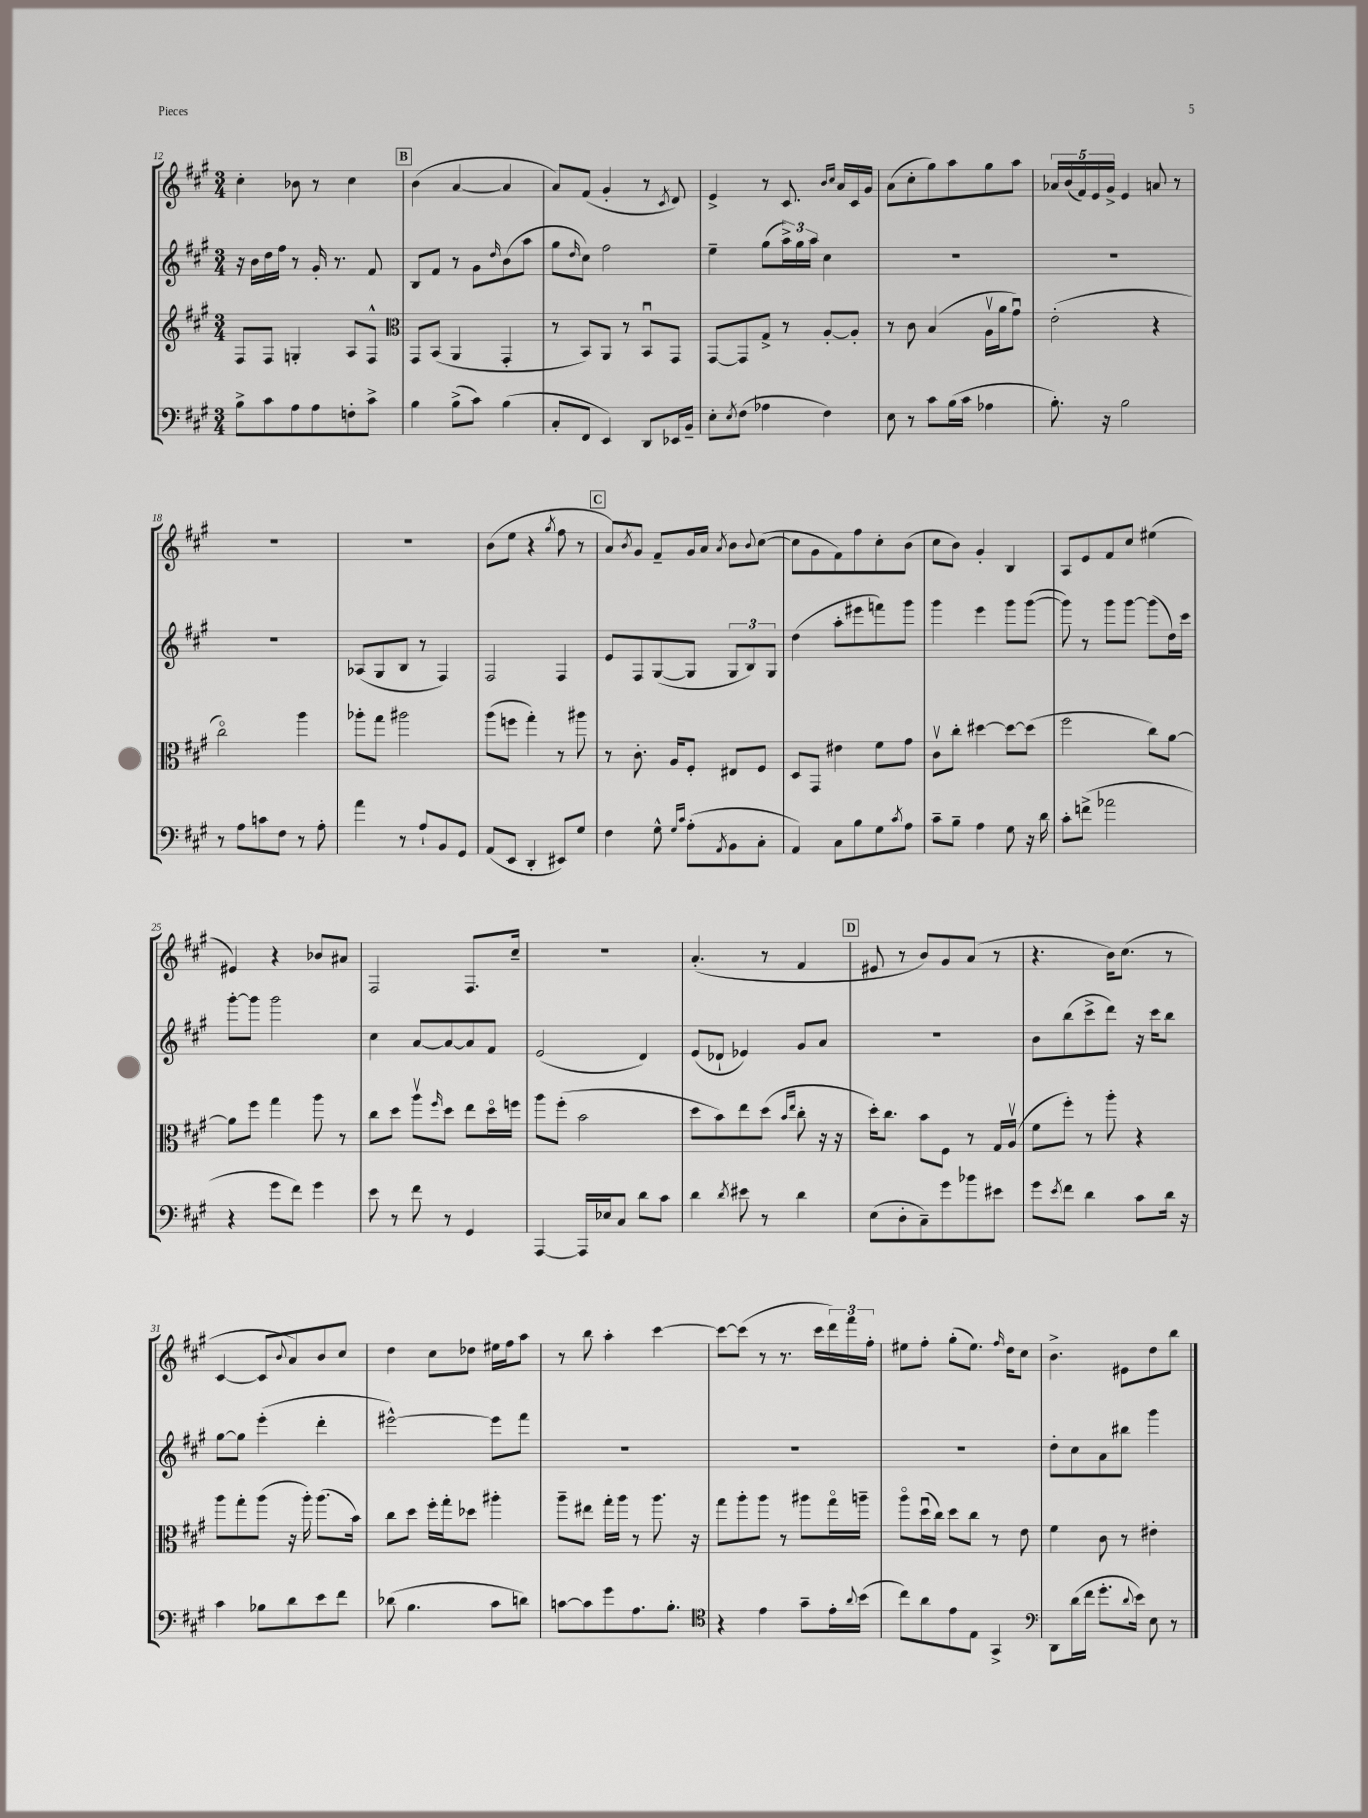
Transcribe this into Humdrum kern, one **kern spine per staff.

**kern	**kern	**kern	**kern
*staff4	*staff3	*staff2	*staff1
*clefF4	*clefG2	*clefG2	*clefG2
*k[f#c#g#]	*k[f#c#g#]	*k[f#c#g#]	*k[f#c#g#]
*M3/4	*M3/4	*M3/4	*M3/4
8B^	8F#	16r	4cc#'
.	.	16b	.
8c#	8F#	16dd	.
.	.	16ff#	.
8A	4G'	8r	8b-
8A	.	16g#'	8r
.	.	8.r	.
8F'	8A	.	4cc#
8c#^	8F#^^	8f#	.
=	=	=	=
*	*clefC3	*	*
4B	8GG#	8B	(4b
.	(8BB	8f#	.
(8B^	4AA	8r	[4a
8c#)	.	8g#	.
.	.	16qqdd	.
(4B	4GG#'	(8b	4a]
.	.	8aa	.
=	=	=	=
8C#'	8r	8gg#	8a)
.	.	16qqdd	.
8FF#	8BB)	8cc#)	(8f#
4EE)	8AA	2ff#	4g#'
.	8r	.	.
8DD	8BBu	.	8r
.	.	.	8qc#
16EE-	8GG#	.	8d)
16BB~	.	.	.
=	=	=	=
8E'	[8GG#	4ee~	4e^
8qE	.	.	.
(8F#	8GG#]	.	.
4A-	8G#^	(8gg#	8r
.	8r	24aa^)	8.c#
.	.	24gg#	.
.	.	24aa	.
4F#)	[8A'	4cc#	.
.	.	.	16qqb
.	.	.	16qqcc#
.	.	.	16a
.	8A']	.	16c#
.	.	.	16g#
=	=	=	=
8E	8r	2.r	(8a
8r	8c#	.	8cc#'
8c#	(4B	.	8gg#)
(16B	.	.	8aa
16c#	.	.	.
4A-	16Av	.	8gg#
.	16a	.	.
.	8g#u)	.	8aa
=	=	=	=
8.B')	(2e'	2.r	20a-
.	.	.	(20b
.	.	.	20f#)
.	.	.	20e
16r	.	.	.
.	.	.	20g#^
2B	.	.	4e
.	4r	.	8a
.	.	.	8r
=	=	=	=
8r	2cc#o)	2.r	2.r
8A	.	.	.
8c	.	.	.
8F#	.	.	.
8r	4aa	.	.
8A'	.	.	.
=	=	=	=
4a	8aa-'	(8A-	2.r
.	8gg#	8G#	.
8r	2aa#	8B	.
8A`	.	8r	.
8BB	.	4F#)	.
8GG#	.	.	.
=	=	=	=
(8AA	(8aa	2F#	(8b
8EE	8ff	.	8ee
4DD'	4gg#')	.	4r
.	.	.	8qgg#
8EE#)	8r	4F#	8ff#
8G#	8aa#	.	8r
=	=	=	=
4F#	8r	8e	8a)
.	.	.	8qb
.	8.c#'	8F#	8g#
8G#^^	.	([8G#	8f#~
.	16A	.	.
16qqG#	.	.	.
16qqc#	.	.	.
(8A'	8F#'	8G#]	16g#
.	.	.	16a
8qAA	.	.	8qa
8BB	8E#	12G#	8b
.	.	12B)	.
.	.	.	8qqb
8C#'	8F#	.	([8cc#
.	.	12G#	.
=	=	=	=
4AA)	8D	(4dd	8cc#]
.	8GG#	.	8g#
8C#	4e#	8aa'	8f#)
8B	.	8eee#	8ff#
8G#	8f#	8fff)	8cc#'
8qc#	.	.	.
8A	8g#	8ggg#	(8b
=	=	=	=
8c#~	8c#v	4ggg#	8cc#
8B~	8cc#'	.	8b)
4A	[4dd#	4eee	4g#'
8G#	8dd#_	8ggg#	4B
16r	(8dd#]	([8ggg#	.
16d	.	.	.
=	=	=	=
8c#'	2ff#	8ggg#])	8A
(8f^	.	8r	8e
2a-	.	8ggg#	8f#
.	.	[8ggg#	8cc#
.	8cc#)	(8ggg#]	(4ee#
.	[8a	16dd)	.
.	.	16ccc#	.
=	=	=	=
4r	8a]	[8ggg#'	4e#)
.	8ff#	8ggg#]	.
8g#	4gg#	2ggg#	4r
8f#)	.	.	.
4g#	8aa	.	8b-
.	8r	.	8a#
=	=	=	=
8e	8cc#	4cc#	2F#
8r	8dd	.	.
8f#	8aav	[8a	.
.	16qqff#	.	.
8r	8dd	8a_	.
4GG#	8ee	8a]	8.F#
.	16ddo	8f#	.
.	16ff	.	16cc#~
=	=	=	=
[4AAA	8aa	(2e	2.r
.	(8ff#'	.	.
16AAA]	2b	.	.
16E-	.	.	.
8C#	.	.	.
8d	.	4d)	.
8c#	.	.	.
=	=	=	=
4d	8dd	(8e	(4.a'
.	8b)	8d-`	.
8qd	.	.	.
8e#	8ee	4e-)	.
8r	(8dd	.	8r
.	16qqb	.	.
.	16qqee	.	.
4d	8cc#'	8g#	4f#
.	16r	8a	.
.	16r	.	.
=	=	=	=
(8E	16dd')	2.r	8e#
.	8.cc#	.	.
8D'	.	.	8r
8C#~)	8b	.	8b)
8g#	8F#	.	8g#
8b-	8r	.	(8a
8e#	16G#	.	8r
.	(16Av	.	.
=	=	=	=
8g#	8f#	8b	4.r
8qe	.	.	.
8f#	8ff#')	(8bb	.
4d	8r	8ccc#^	.
.	8aa'	8ddd)	16b)
.	.	.	(8.cc#
8c#	4r	16r	.
.	.	16ccc#	.
16d	.	8bb	8r
16r	.	.	.
=	=	=	=
4c#	8aa	[8gg#	[4c#
.	8gg#'	8gg#]	.
8B-	(8aa	(4eee'	8c#]
.	.	.	8qqb
8d	16r	.	8a)
.	16aa')	.	.
8e	(8.aa	4ddd'	8b
8f#	.	.	8cc#
.	16b)	.	.
=	=	=	=
(8d-	8cc#	[2eee#^^)	4dd
4.B	8dd	.	.
.	16ff#'	.	8cc#
.	16gg#'	.	.
.	8dd-	.	8dd-
8c#	4aa#'	8eee#]	16ee#
.	.	.	16ff#
8d)	.	8fff#	8aa
=	=	=	=
[8c	8aa~	2.r	8r
8c]	8ee#	.	8bb
8g#	16gg#'	.	4aa'
.	16aa	.	.
8.A	8r	.	.
.	8.aa	.	[4ccc#
8.B'	.	.	.
.	16r	.	.
=	=	=	=
*clefC4	*	*	*
4r	8gg#	2.r	8ccc#_
.	8aa'	.	(8ccc#]
4e	8aa	.	8r
.	8r	.	8.r
8g#~	8aa#	.	.
.	.	.	16ccc#
16e'	16gg#o	.	24ddd)
.	.	.	24fff#
8qqa	.	.	.
(16b	16aa~	.	.
.	.	.	24ff#'
=	=	=	=
8cc#)	8aao	2.r	8ee#
8a	(16ddu	.	8ff#'
.	16cc#)	.	.
8e	8dd	.	(8gg#'
8E	8cc#	.	8.ee#)
4GG#^	8r	.	.
.	.	.	16qqff#
.	.	.	16dd
.	8e	.	8cc#
=	=	=	=
*clefF4	*	*	*
8DD	4f#	8dd'	4.b^
(16d	.	8cc#	.
16f#	.	.	.
8.g#'	8c#	8a	.
.	8r	8bb#	8e#
8qqd	.	.	.
16e)	.	.	.
8E	4e#'	4ggg#	8dd
8r	.	.	8bb
==	==	==	==
*-	*-	*-	*-
